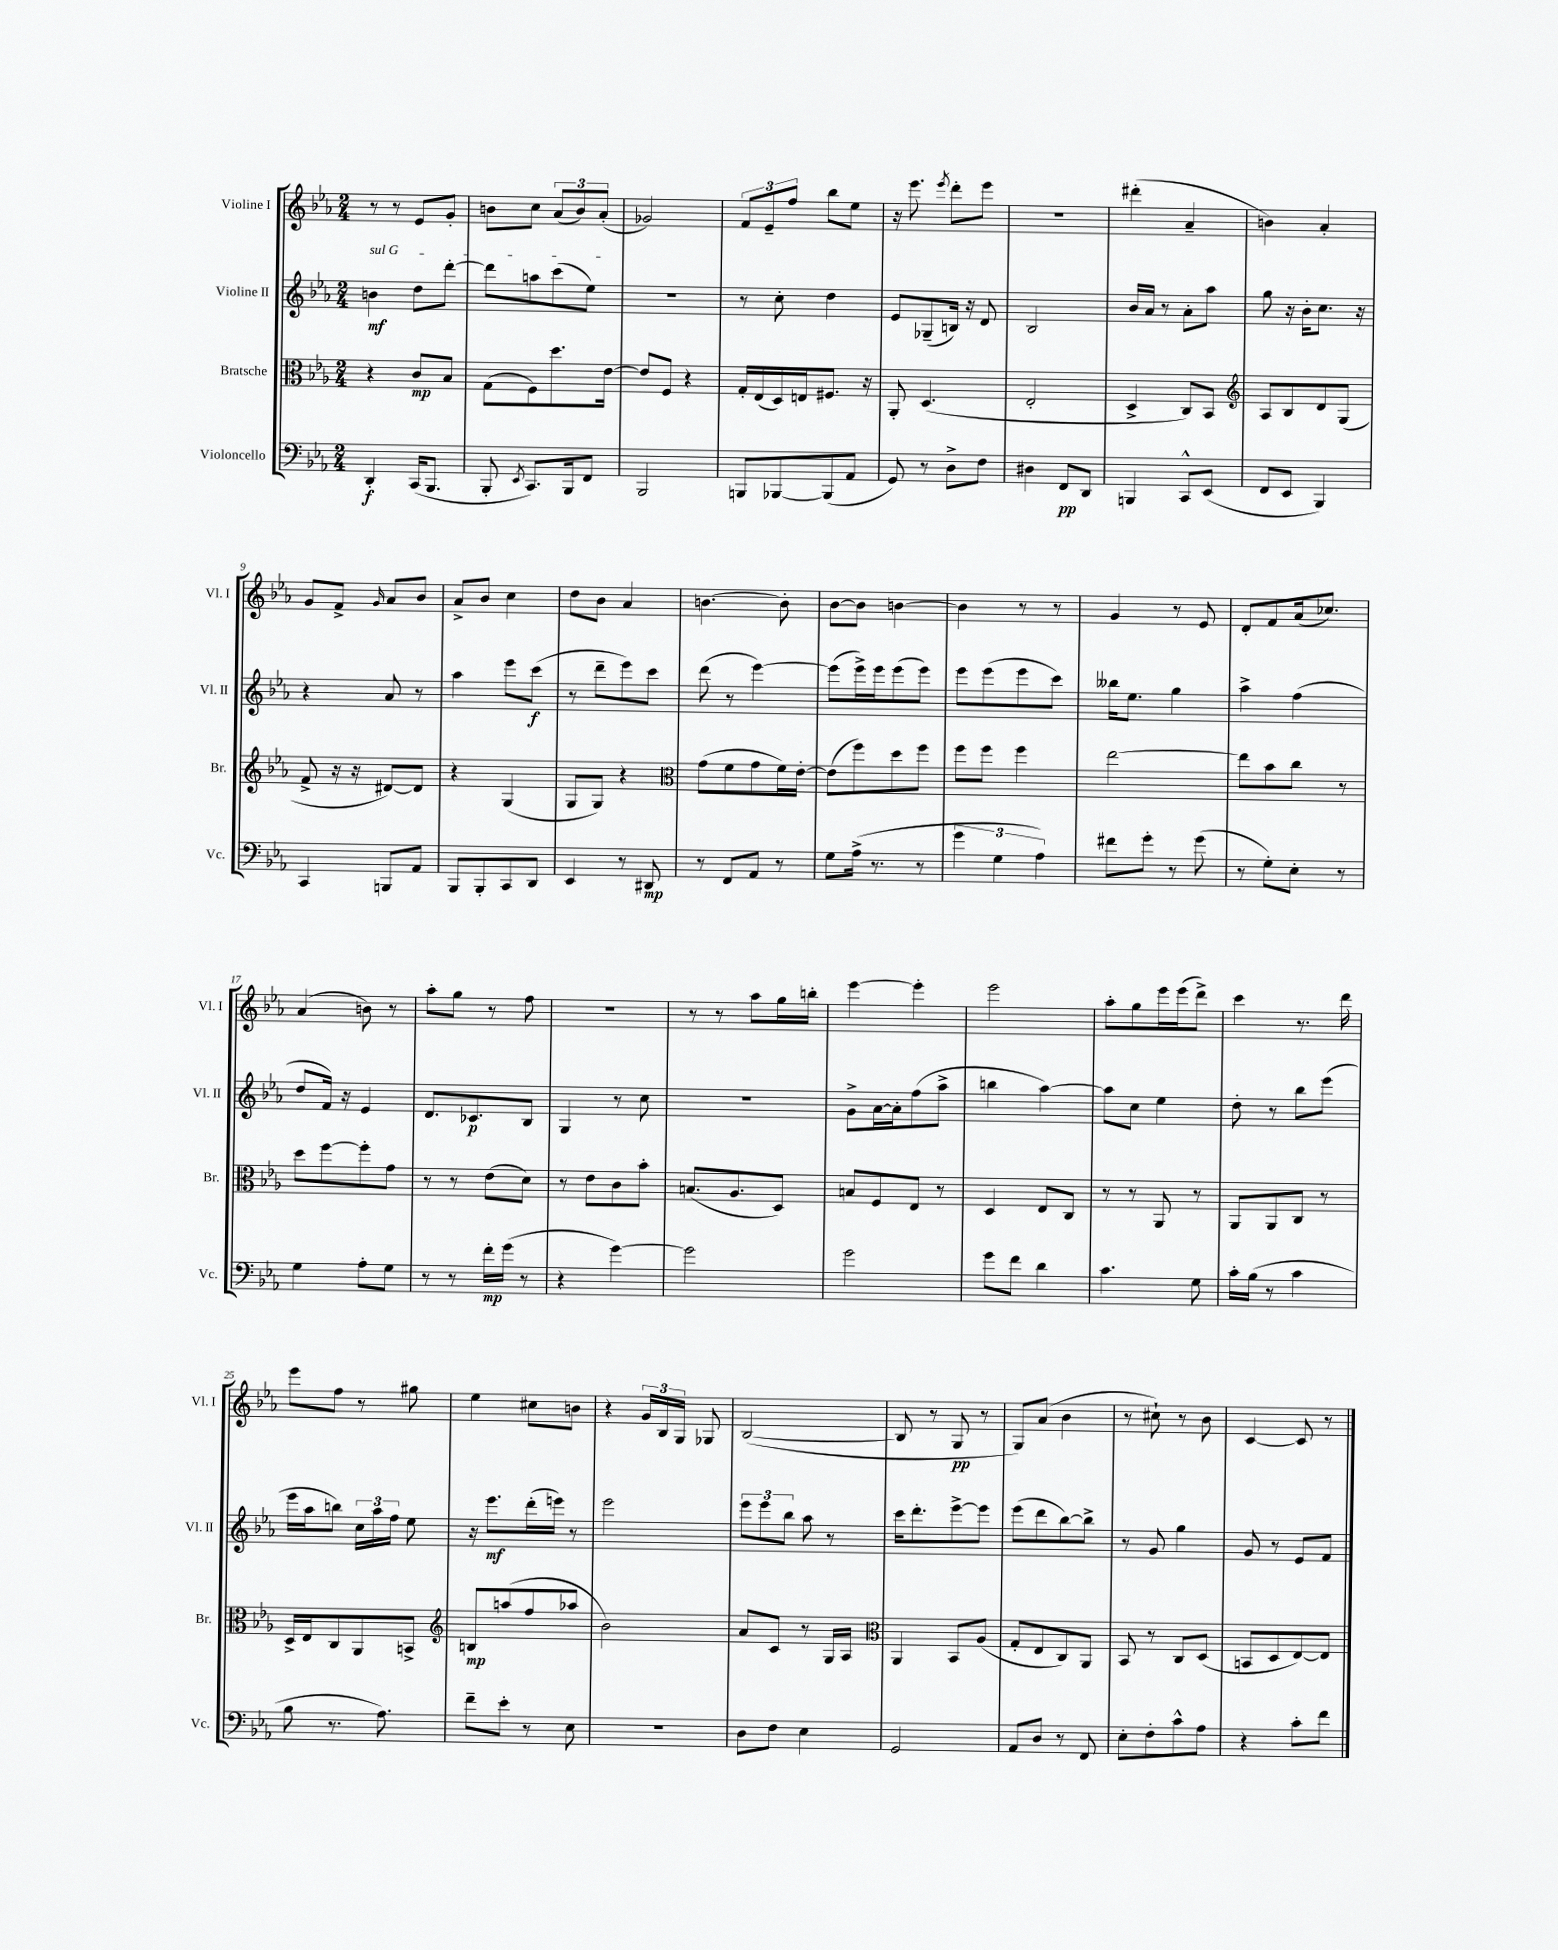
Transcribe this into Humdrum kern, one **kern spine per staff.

**kern	**dynam	**kern	**dynam	**kern	**dynam	**kern	**dynam
*part4	*part4	*part3	*part3	*part2	*part2	*part1	*part1
*staff4	*staff4	*staff3	*staff3	*staff2	*staff2	*staff1	*staff1
*I"Violoncello	*	*I"Bratsche	*	*I"Violine II	*	*I"Violine I	*
*I'Vc.	*	*I'Br.	*	*I'Vl. II	*	*I'Vl. I	*
*clefF4	*	*clefC3	*	*clefG2	*	*clefG2	*
*k[b-e-a-]	*	*k[b-e-a-]	*	*k[b-e-a-]	*	*k[b-e-a-]	*
*M2/4	*	*M2/4	*	*M2/4	*	*M2/4	*
=1	=1	=1	=1	=1	=1	=1	=1
!	!	!	!	!LO:TX:a:i:t=sul G	!	!	!
4DD'/	f	4r	.	4bn\	mf	8r	.
.	.	.	.	.	.	8r	.
(16CC/KL	.	8c/L	mp	8dd\L	.	8e-/L	.
8.BBB-/J	.	.	.	.	.	.	.
.	.	8B-/J	.	[8ddd'\J	.	8g'/J	.
=2	=2	=2	=2	=2	=2	=2	=2
8BBB-'/	.	(8G\L	.	8ddd\L]	.	8bn\L	.
8qEE-/	.	.	.	.	.	.	.
8.CC/L)	.	8F\)	.	8aan\	.	8cc\J	.
.	.	8.dd\	.	(8ccc\	.	(12a-/L	.
16BBB-/k	.	.	.	.	.	.	.
.	.	.	.	.	.	12b/)	.
8FF/J	.	.	.	8ee-\J)	.	.	.
.	.	.	.	.	.	(12a-'/J	.
.	.	[16e-\Jk	.	.	.	.	.
=3	=3	=3	=3	=3	=3	=3	=3
2BBB-/	.	8e-/L]	.	2r	.	2g-X/)	.
.	.	8F/J	.	.	.	.	.
.	.	4r	.	.	.	.	.
=4	=4	=4	=4	=4	=4	=4	=4
8BBBn/L	.	16G'/LL	.	8r	.	12f/L	.
.	.	(16E-/	.	.	.	.	.
.	.	.	.	.	.	12e-~/	.
[8BBB-X/	.	16D/)	.	8cc'\	.	.	.
.	.	.	.	.	.	12ff/J	.
.	.	16En/J	.	.	.	.	.
(8BBB-/]	.	8.F#X/J	.	4dd\	.	8bb-\L	.
8AA-/J	.	.	.	.	.	8ee-\J	.
.	.	16r	.	.	.	.	.
=5	=5	=5	=5	=5	=5	=5	=5
8GG/)	.	8AA-'/	.	8e-/L	.	16r	.
.	.	.	.	.	.	8.eee-\	.
8r	.	(4.D/	.	(8G-X~/	.	.	.
.	.	.	.	.	.	8qeee-/	.
8D^\L	.	.	.	16Bn/Jk)	.	8ddd'\L	.
.	.	.	.	16r	.	.	.
8F\J	.	.	.	8d/	.	8eee-\J	.
=6	=6	=6	=6	=6	=6	=6	=6
4D#X\	.	2E-'/	.	2B-/	.	2r	.
8FF/L	pp	.	.	.	.	.	.
8DD/J	.	.	.	.	.	.	.
=7	=7	=7	=7	=7	=7	=7	=7
4BBBn/	.	4D^/	.	16b-/LL	.	(4ddd#X'\	.
.	.	.	.	16a-/JJ	.	.	.
.	.	.	.	8r	.	.	.
8CC^^/L	.	8C/L)	.	8a-'\L	.	4a-~/	.
(8EE-/J	.	8BB-/J	.	8aa-\J	.	.	.
=8	=8	=8	=8	=8	=8	=8	=8
*	*	*clefG2	*	*	*	*	*
8FF/L	.	8A-/L	.	8gg\	.	4bn\)	.
8EE-/J	.	8B-/	.	16r	.	.	.
.	.	.	.	16b-'\KL	.	.	.
4BBB-/)	.	8d/	.	8.cc\J	.	4a-'/	.
.	.	(8G/J	.	.	.	.	.
.	.	.	.	16r	.	.	.
!!LO:LB:g=z
=9	=9	=9	=9	=9	=9	=9	=9
4CC/	.	8f^/	.	4r	.	8g/L	.
.	.	16r	.	.	.	8f^/J	.
.	.	16r	.	.	.	.	.
.	.	.	.	.	.	16qqg/	.
8BBBn/L	.	[8d#X/L)	.	8a-/	.	8a-/L	.
8AA-/J	.	8d#/J]	.	8r	.	8b-/J	.
=10	=10	=10	=10	=10	=10	=10	=10
8BBB-/L	.	4r	.	4aa-\	.	8a-^/L	.
8BBB-'/	.	.	.	.	.	8b-/J	.
8CC/	.	(4G/	.	8eee-\L	.	4cc\	.
8DD/J	.	.	.	(8ccc\J	f	.	.
=11	=11	=11	=11	=11	=11	=11	=11
4EE-/	.	8G/L	.	8r	.	8dd\L	.
.	.	8G/J)	.	8ddd~\L	.	8b-\J	.
8r	.	4r	.	8eee-\)	.	4a-/	.
8DD#X/	mp	.	.	8ccc\J	.	.	.
=12	=12	=12	=12	=12	=12	=12	=12
*	*	*clefC3	*	*	*	*	*
8r	.	(8g\L	.	(8ddd\	.	[4.bn\	.
8FF/L	.	8f\	.	8r	.	.	.
8AA-/J	.	8g\	.	[4eee-\)	.	.	.
8r	.	16f\L)	.	.	.	8b'\]	.
.	.	[16e-'\JJ	.	.	.	.	.
=13	=13	=13	=13	=13	=13	=13	=13
8G\L	.	(8e-\L]	.	(8eee-\L]	.	[8b-\L	.
(16A-^\Jk	.	8ff\)	.	16eee-^\L)	.	8b-\J]	.
8.r	.	.	.	16eee-\J	.	.	.
.	.	8dd\	.	(8eee-\	.	[4bn\	.
8r	.	8ff\J	.	8eee-\J)	.	.	.
=14	=14	=14	=14	=14	=14	=14	=14
6g\	.	8ff\L	.	8eee-\L	.	4b\]	.
.	.	8ff\J	.	(8eee-\	.	.	.
6G\	.	.	.	.	.	.	.
.	.	4ff\	.	8eee-\	.	8r	.
6A-\)	.	.	.	.	.	.	.
.	.	.	.	8ccc\J)	.	8r	.
=15	=15	=15	=15	=15	=15	=15	=15
8f#X\L	.	[2ee-\	.	16bb--X\KL	.	4g/	.
.	.	.	.	8.ee-\J	.	.	.
8g'\J	.	.	.	.	.	.	.
8r	.	.	.	4gg\	.	8r	.
(8g\	.	.	.	.	.	8e-/	.
=16	=16	=16	=16	=16	=16	=16	=16
8r	.	8ee-\L]	.	4aa-^\	.	8d'/L	.
8G'\L)	.	8b-\	.	.	.	8f/	.
8E-'\J	.	8cc\J	.	(4ff\	.	(16a-/k	.
.	.	.	.	.	.	8.cc-X/J)	.
8r	.	8r	.	.	.	.	.
!!LO:LB:g=z
=17	=17	=17	=17	=17	=17	=17	=17
4G\	.	8dd\L	.	8dd/L	.	(4a-/	.
.	.	[8ff\	.	16f/Jk)	.	.	.
.	.	.	.	16r	.	.	.
8A-'\L	.	8ff'\]	.	4e-/	.	8bn\)	.
8G\J	.	8g\J	.	.	.	8r	.
=18	=18	=18	=18	=18	=18	=18	=18
8r	.	8r	.	8.d/L	.	8aa-'\L	.
8r	.	8r	.	.	.	8gg\J	.
.	.	.	.	8.c-X/	p	.	.
16f'\LL	mp	(8e-\L	.	.	.	8r	.
(16g\JJ	.	.	.	.	.	.	.
8r	.	8d\J)	.	8B-/J	.	8ff\	.
=19	=19	=19	=19	=19	=19	=19	=19
4r	.	8r	.	4G/	.	2r	.
.	.	8e-\L	.	.	.	.	.
[4g\)	.	8c\	.	8r	.	.	.
.	.	8b-'\J	.	8cc\	.	.	.
=20	=20	=20	=20	=20	=20	=20	=20
2g\]	.	(8.Bn/L	.	2r	.	8r	.
.	.	.	.	.	.	8r	.
.	.	8.A-/	.	.	.	.	.
.	.	.	.	.	.	8aa-\L	.
.	.	8D/J)	.	.	.	16gg\L	.
.	.	.	.	.	.	16bbn'\JJ	.
=21	=21	=21	=21	=21	=21	=21	=21
2g\	.	8Bn/L	.	8g^\L	.	[4eee-\	.
.	.	8F/	.	[16a-\L	.	.	.
.	.	.	.	16a-'\J]	.	.	.
.	.	8E-/J	.	(8ff\	.	4eee-'\]	.
.	.	8r	.	8aa-^\J	.	.	.
=22	=22	=22	=22	=22	=22	=22	=22
8g\L	.	4D/	.	4bbn\	.	2eee-\	.
8f\J	.	.	.	.	.	.	.
4d\	.	8E-/L	.	[4aa-\)	.	.	.
.	.	8C/J	.	.	.	.	.
=23	=23	=23	=23	=23	=23	=23	=23
4.c\	.	8r	.	8aa-\L]	.	8aa-'\L	.
.	.	8r	.	8cc\J	.	8gg\	.
.	.	8AA-/	.	4ee-\	.	16eee-\L	.
.	.	.	.	.	.	(16eee-\J	.
8G\	.	8r	.	.	.	8ddd^\J)	.
=24	=24	=24	=24	=24	=24	=24	=24
16c'\LL	.	8AA-/L	.	8dd'\	.	4ccc\	.
(16B-\JJ	.	.	.	.	.	.	.
8r	.	8AA-/	.	8r	.	.	.
4c\	.	8C/J	.	8bb-\L	.	8.r	.
.	.	8r	.	(8eee-\J	.	.	.
.	.	.	.	.	.	16ddd\	.
!!LO:LB:g=z
=25	=25	=25	=25	=25	=25	=25	=25
8B-\	.	16D^/LL	.	16eee-\LL	.	8eee-\L	.
.	.	16E-/J	.	16aa-\J	.	.	.
8.r	.	8C/	.	8bbn\J)	.	8ff\J	.
.	.	8AA-/	.	24cc\LL	.	8r	.
.	.	.	.	24aa-\	.	.	.
8.A-\)	.	.	.	.	.	.	.
.	.	.	.	24ff\JJ	.	.	.
.	.	8BBn^/J	.	8ee-\	.	8gg#X\	.
=26	=26	=26	=26	=26	=26	=26	=26
*	*	*clefG2	*	*	*	*	*
8f~\L	.	8Bn/L	mp	16r	.	4ee-\	.
.	.	.	.	8.eee-\L	mf	.	.
8e-'\J	.	(8aan/	.	.	.	.	.
8r	.	8ff/	.	(16ddd'\L	.	8cc#X\L	.
.	.	.	.	16eeen\JJ)	.	.	.
8E-\	.	8aa-X/J	.	8r	.	8bn\J	.
=27	=27	=27	=27	=27	=27	=27	=27
2r	.	2b-\)	.	2eee-\	.	4r	.
.	.	.	.	.	.	24g/LL	.
.	.	.	.	.	.	24B-/	.
.	.	.	.	.	.	24G/JJ	.
.	.	.	.	.	.	8G-X/	.
=28	=28	=28	=28	=28	=28	=28	=28
8D\L	.	8a-/L	.	12eee-\L	.	([2B-/	.
.	.	.	.	12eee-\	.	.	.
8F\J	.	8c/J	.	.	.	.	.
.	.	.	.	12bb-\J	.	.	.
4E-\	.	8r	.	8aa-\	.	.	.
.	.	16G/LL	.	8r	.	.	.
.	.	16A-/JJ	.	.	.	.	.
=29	=29	=29	=29	=29	=29	=29	=29
*	*	*clefC3	*	*	*	*	*
2GG/	.	4AA-/	.	16ccc\KL	.	8B-/]	.
.	.	.	.	8.ddd'\	.	.	.
.	.	.	.	.	.	8r	.
.	.	8BB-/L	.	[8eee-^\	.	8G/	pp
.	.	(8A-/J	.	8eee-\J]	.	8r	.
=30	=30	=30	=30	=30	=30	=30	=30
8AA-/L	.	8G'/L	.	(8eee-\L	.	8G/L)	.
8D/J	.	8E-/	.	8ddd\	.	(8a-/J	.
8r	.	8C/)	.	[8bb-\)	.	4b-\	.
8FF/	.	8AA-/J	.	8bb-^\J]	.	.	.
=31	=31	=31	=31	=31	=31	=31	=31
8E-'\L	.	8BB-/	.	8r	.	8r	.
8F'\	.	8r	.	8g/	.	8cc#X`\)	.
8c^^\	.	8C/L	.	4gg\	.	8r	.
8A-\J	.	(8D/J	.	.	.	8b-\	.
=32	=32	=32	=32	=32	=32	=32	=32
4r	.	8BBn/L	.	8g/	.	[4c/	.
.	.	8D/	.	8r	.	.	.
8c'\L	.	[8E-/)	.	8e-/L	.	8c/]	.
8f\J	.	8E-/J]	.	8f/J	.	8r	.
==	==	==	==	==	==	==	==
*-	*-	*-	*-	*-	*-	*-	*-
